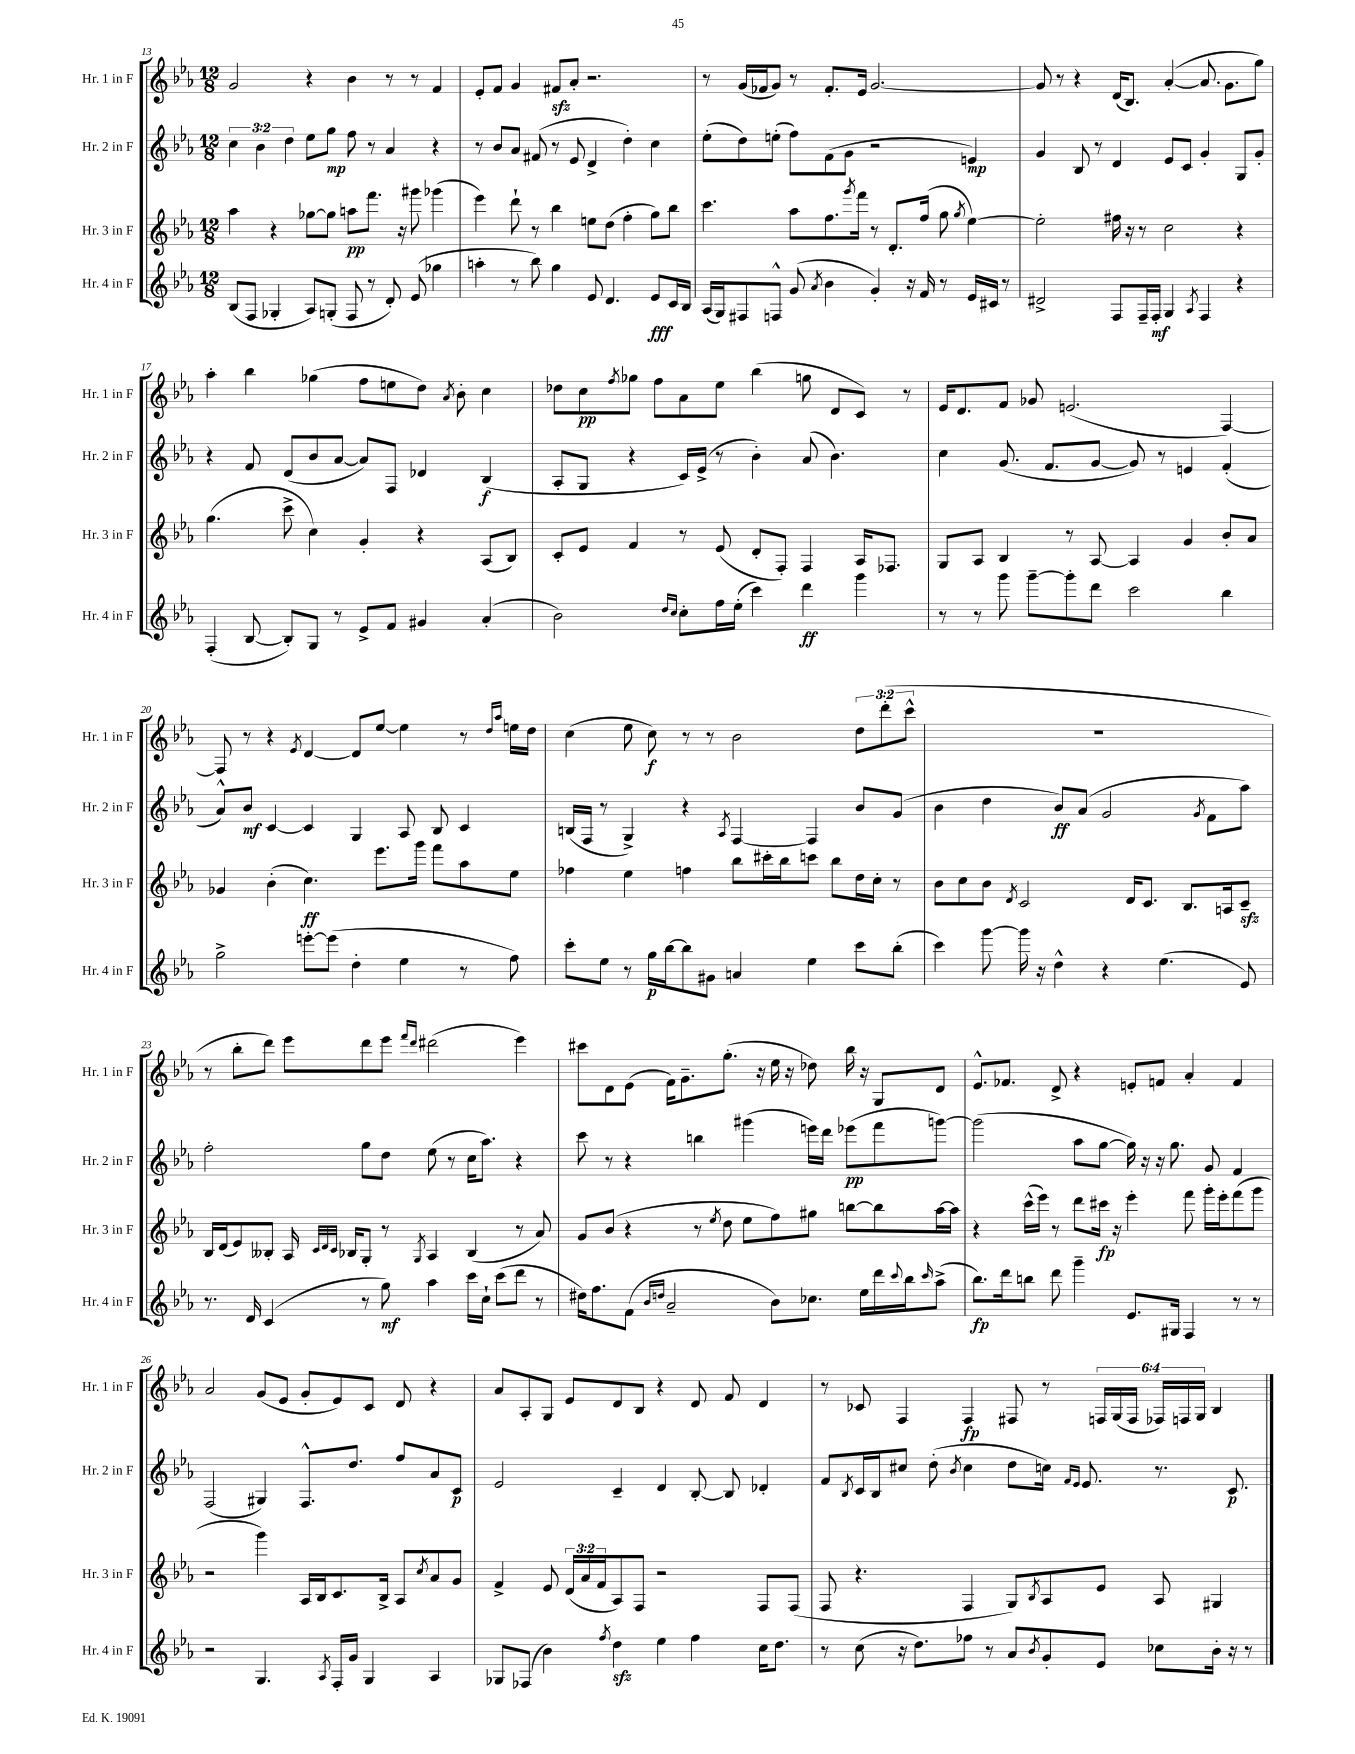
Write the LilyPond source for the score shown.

<<
\new StaffGroup <<
\new Staff = "s0" \with { instrumentName = "Hr. 1 in F" shortInstrumentName = "Hr. 1 in F" } {
    \clef treble \key ees \major \numericTimeSignature \time 12/8 \override Staff.TupletNumber.text = #tuplet-number::calc-fraction-text
    g'2 r4 bes'4 r8 r8 f'4 |
    ees'8-. f'8 g'4 fis'8\sfz aes'8-. r2. |
    r8 g'16( fes'16 g'8) r8 fes'8.-. ees'16 g'2.~ |
    g'8 r8 r4 d'16( bes8.) aes'4~-.( aes'8. g'8. g''8) |
    aes''4-. bes''4 ges''4( f''8 e''8 d''8) \acciaccatura { aes'8 } bes'8-. c''4 |
    des''8 c''8\pp \acciaccatura { f''8 } ges''8 f''8 aes'8 ees''8 bes''4( g''8 d'8 c'8) r8 |
    ees'16 d'8. f'8 ges'8 e'2.( f4~) |
    f8 r8 r4 \acciaccatura { ees'8 } d'4~ d'8 ees''8~ ees''4 r8 \grace { d''16 aes''16 } e''16 d''16 |
    c''4( ees''8 c''8\f) r8 r8 bes'2 \tuplet 3/2 { d''8 d'''8-.( c'''8-^ } |
    R1. |
    r8 bes''8-. d'''8) ees'''8 d'''8 ees'''8 \grace { f'''16 d'''16 } dis'''2( ees'''4) |
    cis'''8 d'8 ees'8( f'16) g'8.-- g''8.-.( r16 ees''16 r16 des''8) bes''16 r16 g8 d'8 |
    ees'8.-^ fes'8. d'8-> r4 e'8-. f'8 aes'4-. f'4 |
    aes'2 g'8( ees'8 g'8-. ees'8) c'8 d'8 r4 |
    aes'8 aes8-. g8 ees'8 d'8 bes8 r4 d'8 f'8 d'4 |
    r8 ces'8 f4 f4\fp fis8 r8 \tuplet 6/4 { f16 g16( f16 fes16) f16 g16 } bes4 \bar "|." |
}
\new Staff = "s1" \with { instrumentName = "Hr. 2 in F" shortInstrumentName = "Hr. 2 in F" } {
    \clef treble \key ees \major \numericTimeSignature \time 12/8 \override Staff.TupletNumber.text = #tuplet-number::calc-fraction-text
    \tuplet 3/2 { c''4 bes'4 d''4 } ees''8 g''8\mp f''8 r8 aes'4 r4 |
    r8 bes'8 aes'8 fis'8( r8 ees'8 d'4-> d''4-.) c''4 |
    ees''8-.( d''8) e''8-.( f''8) f'8( g'8 r2 e'4\mp) |
    g'4 bes8 r8 d'4 ees'8 c'8 g'4-. g8 g'8-. |
    r4 f'8 d'8( bes'8 aes'8~ aes'8) f8 des'4 bes4\f( |
    aes8-. g8 r4 c'16) ees'16->( r8 bes'4-.) aes'8( bes'4.) |
    c''4 g'8.( f'8. g'8~ g'8) r8 e'4 f'4-.( |
    aes'8-^) bes'8\mf c'4~ c'4 g4 aes8 bes8 c'4 |
    b16( f16 r8 g4->) r4 \acciaccatura { aes8 } f4~ f4 bes'8 g'8( |
    bes'4 d''4 bes'8\ff) aes'8( g'2 \acciaccatura { g'8 } f'8 aes''8) |
    f''2-. g''8 d''8 ees''8( r8 c''16 aes''8.) r4 |
    c'''8 r8 r4 b''4 gis'''4( e'''16) d'''16 ees'''8\pp( f'''8 g'''8~) |
    g'''2( aes''8 g''8~ g''16) r16 r16 g''8. g'8 f'4 |
    f2( gis4) f8.-^ d''8. f''8 aes'8 c'8\p |
    ees'2 c'4-- d'4 bes8~-. bes8 des'4-. |
    f'8 \acciaccatura { bes8 } c'16 bes16 cis''8 d''8-.( \acciaccatura { bes'8 } cis''4 d''8 c''16) \grace { f'16 ees'16 } ees'8. r8. c'8.\p \bar "|." |
}
\new Staff = "s2" \with { instrumentName = "Hr. 3 in F" shortInstrumentName = "Hr. 3 in F" } {
    \clef treble \key ees \major \numericTimeSignature \time 12/8 \override Staff.TupletNumber.text = #tuplet-number::calc-fraction-text
    aes''4 r4 ges''8~ ges''8 a''8\pp f'''8. r16 gis'''8 ges'''4( |
    ees'''4) d'''8-! r8 bes''4 e''8 d''8( f''4-. g''8) bes''8 |
    c'''4. aes''8 f''8. \acciaccatura { g'''8 } f'''16 r8 d'8.-. f''16( g''8 \acciaccatura { g''8 } ees''4~) |
    ees''2-. fis''16 r16 r8 c''2 r4 |
    g''4.( c'''8-> c''4) g'4-. r4 aes8( bes8) |
    c'8-. ees'8 f'4 r8 ees'8( d'8-. f8-.) f4 aes16 fes8. |
    g8 aes8 bes4 r8 aes8~ aes4 g'4 bes'8-. aes'8 |
    ges'4 bes'4-.( c''4.\ff) ees'''8. g'''16 f'''8 aes''8 ees''8 |
    fes''4 ees''4 f''4 bes''8 cis'''16-. bes''16 c'''8 bes''8 d''16 c''16-. r8 |
    bes'8 c''8 bes'8 \acciaccatura { d'8 } c'2 d'16 c'8. bes8. a16 c'8--\sfz |
    bes16 d'16( ees'8) beses8-. aes16 \grace { c'32 d'32 c'32 } bes16 g8-. r8 \acciaccatura { g8 } aes4 bes4( r8 aes'8) |
    g'8 bes'8( r4 r8 \acciaccatura { ees''8 } d''8 ees''8 f''8) gis''8 b''8~ b''8 aes''16~ aes''16 |
    r4 c'''16-^( ees'''16) r8 d'''8 cis'''16\fp r16 ees'''4-. f'''8 g'''16-. ees'''16-. f'''8( g'''8 |
    r2 g'''4) aes16 bes16 c'8. bes16-> aes8 \acciaccatura { c''8 } aes'8 g'8 |
    f'4-> ees'8 \tuplet 3/2 { d'16( aes'16 f'16 } aes8) f8 r2 f8 f8( |
    f8 r4. f4 g8) \acciaccatura { bes8 } aes8 ees'8 aes8 gis4 \bar "|." |
}
\new Staff = "s3" \with { instrumentName = "Hr. 4 in F" shortInstrumentName = "Hr. 4 in F" } {
    \clef treble \key ees \major \numericTimeSignature \time 12/8
    bes8( f8 ges4-. aes8) g8-.( f8 r8 d'8-.) ees'8( ges''4 |
    a''4-. r8 bes''8) g''4 ees'8 d'4. ees'8\fff c'16 bes16 |
    aes16( g16) fis8 f8-^ g'8( \acciaccatura { aes'8 } bes'4 g'4-.) r16 f'16 r8 ees'16 cis'16 r8 |
    dis'2-> f8 f16-- f16-.\mf g4 \acciaccatura { aes8 } f4 r4 |
    f4-.( bes8~ bes8-.) g8 r8 ees'8-> f'8 gis'4 aes'4-.( |
    bes'2) \grace { d''16 c''16 } c''8-. f''16 ees''16-.( c'''4) d'''4\ff g'''4 |
    r8 r8 g'''8 g'''8~-- g'''8-. d'''8 c'''2 bes''4 |
    g''2-> e'''8~-. e'''8( d''4-. ees''4 r8 f''8) |
    c'''8-. ees''8 r8 g''16\p bes''16~ bes''8 gis'8 a'4 ees''4 c'''8 bes''8-.( |
    c'''4) g'''8~ g'''16 r16 d''4-^ r4 ees''4.( ees'8) |
    r8. d'16 c'4( r8 g''8\mf) aes''4 c'''16 c''16-! c'''8( d'''8 r8 |
    dis''16) f''8. f'8( \grace { bes'16 d''16 } aes'2-- bes'8) ces''8. ees''16 d'''16 \appoggiatura { c'''8 } bes''16 \grace { c'''16 } aes''8->( |
    bes''8.\fp) d'''16 b''8 d'''8 g'''4-- ees'8. gis16 f4 r8 r8 |
    r2 g4. \acciaccatura { aes8 } f16-. g'16 g4 aes4 |
    ges8 fes8( bes'4) \acciaccatura { f''8 } d''4\sfz ees''4 f''4 c''16 d''8. |
    r8 c''8( r16 d''8.) fes''8 r8 aes'8 \acciaccatura { bes'8 } g'8-. ees'8 ces''8 bes'16-. r16 r8 \bar "|." |
}
>>
>>
\layout { \context { \Score currentBarNumber = #13 } }
